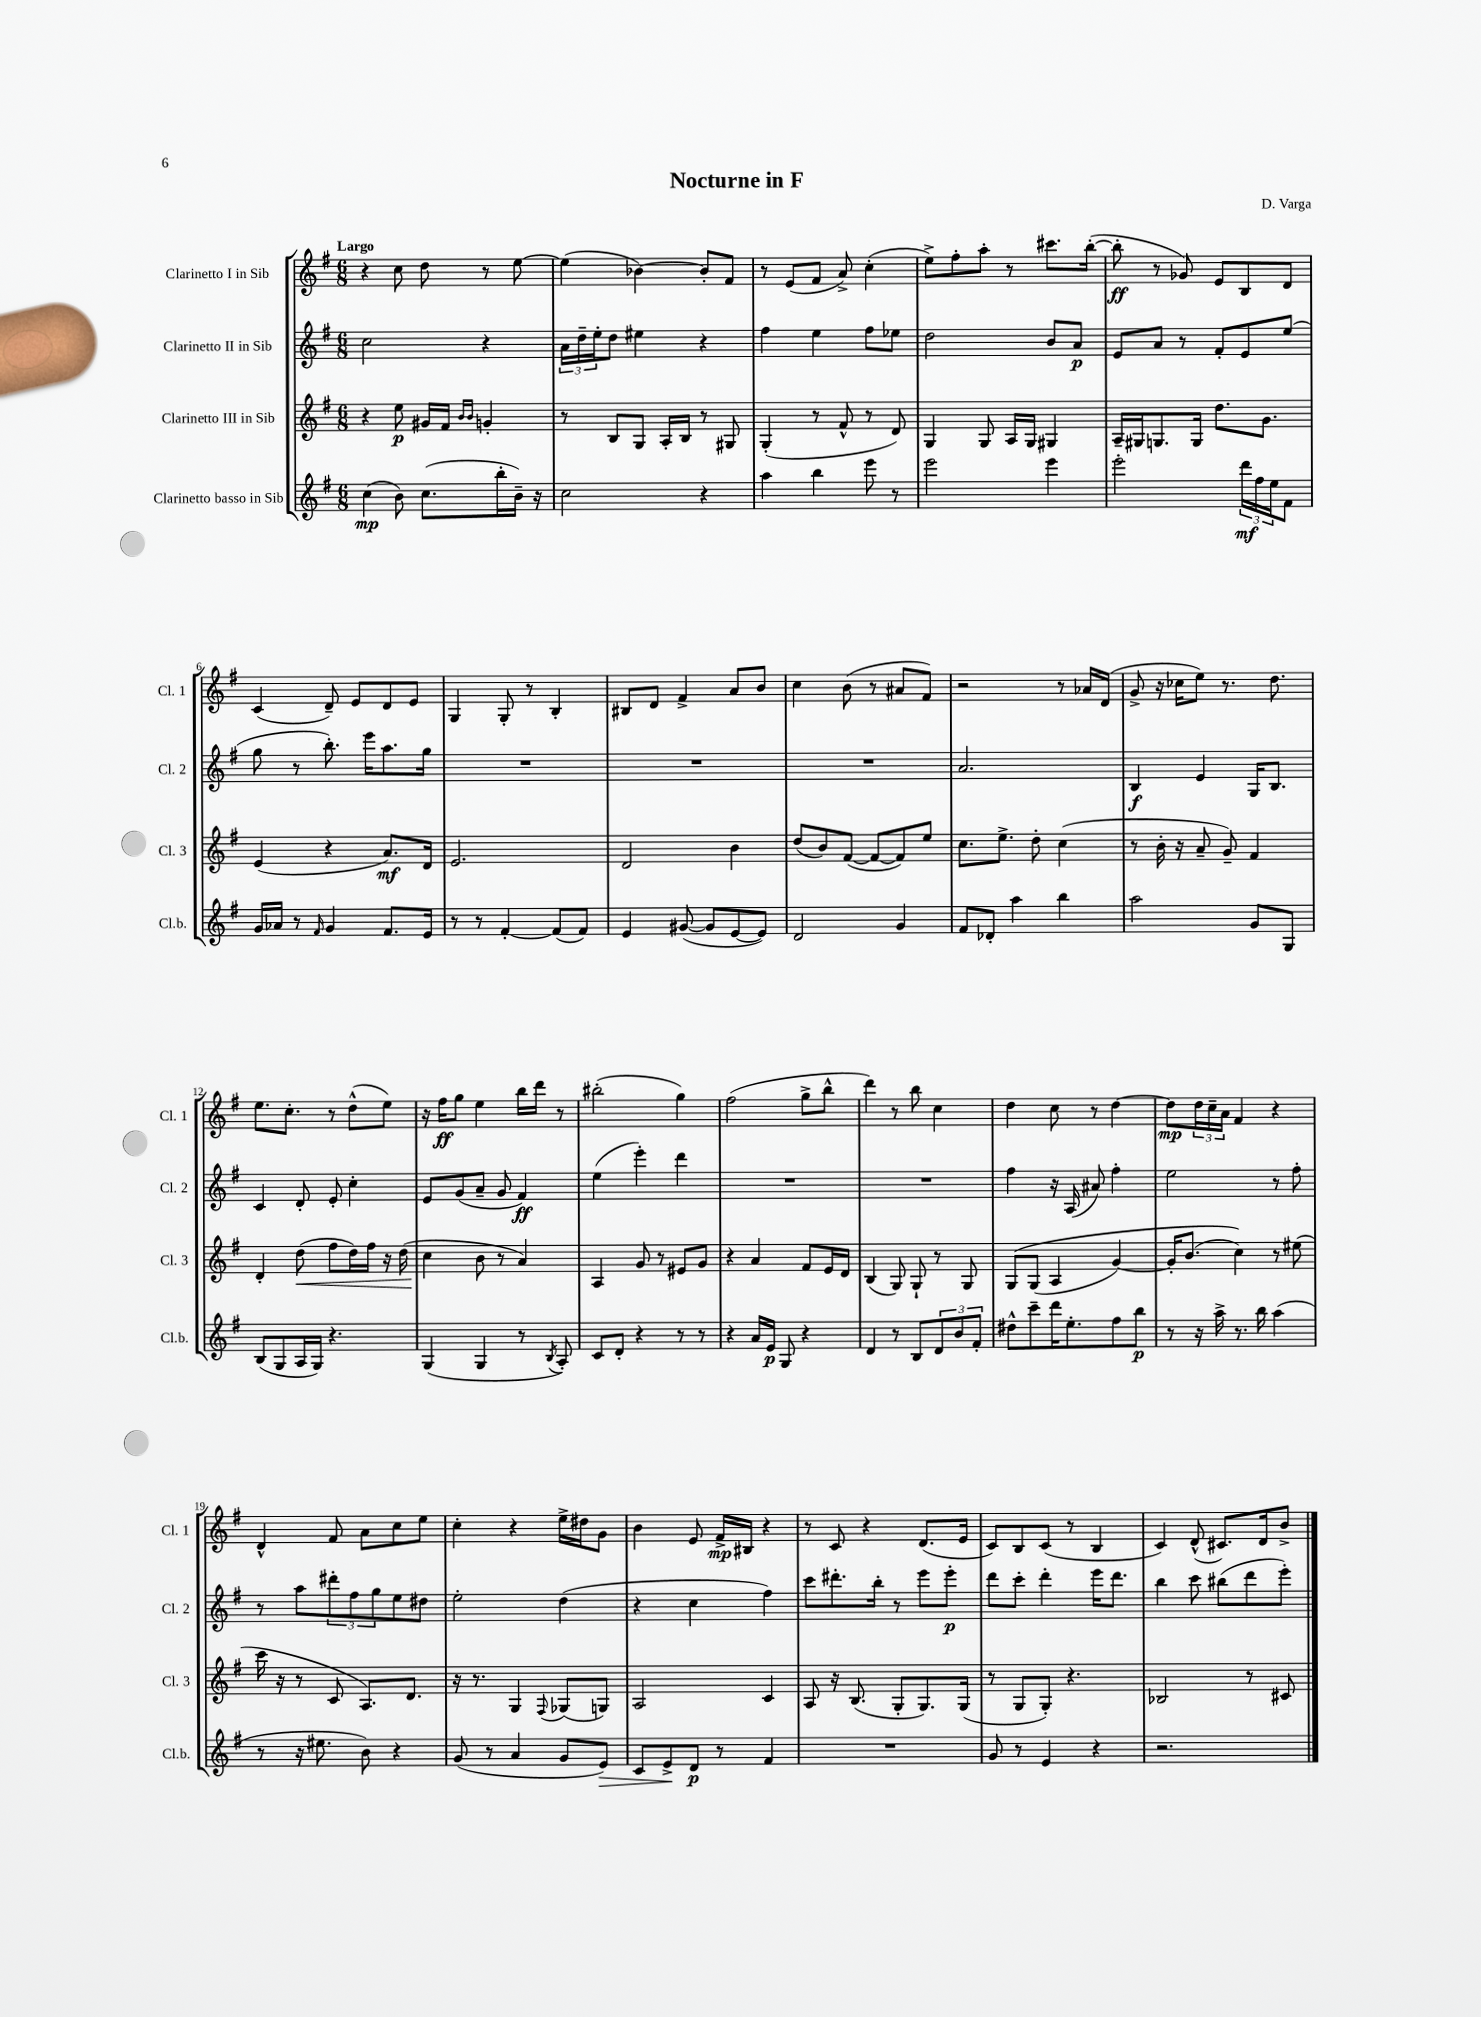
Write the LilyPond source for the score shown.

\header { title = "Nocturne in F" composer = "D. Varga" }
<<
\new StaffGroup <<
\new Staff = "s0" \with { instrumentName = "Clarinetto I in Sib" shortInstrumentName = "Cl. 1" } {
    \clef treble \key g \major \numericTimeSignature \time 6/8 \tempo "Largo"
    r4 c''8 d''8 r8 e''8~ |
    e''4( bes'4~) bes'8-. fis'8 |
    r8 e'8( fis'8 a'8->) c''4-.( |
    e''8->) fis''8-. a''8-. r8 cis'''8. b''16~-.( |
    b''8-.\ff r8 ges'8) e'8 b8 d'8 |
    c'4( d'8--) e'8 d'8 e'8 |
    g4 g8-. r8 b4-. |
    bis8 d'8 fis'4-> a'8 b'8 |
    c''4 b'8( r8 ais'8 fis'8) |
    r2 r8 aes'16 d'16( |
    g'8-> r16 ces''16 e''8) r8. d''8. |
    e''8. c''8.-. r8 d''8-^( e''8) |
    r16 fis''16\ff g''8 e''4 b''16 d'''16 r8 |
    bis''2-.( g''4) |
    fis''2( g''8-> b''8-^ |
    d'''4) r8 b''8 c''4 |
    d''4 c''8 r8 d''4~ |
    d''8\mp \tuplet 3/2 { d''16 c''16-- a'16 } fis'4 r4 |
    d'4-^ fis'8 a'8 c''8 e''8 |
    c''4-. r4 e''16-> dis''16 g'8 |
    b'4 e'8 fis'16->\mp bis16 r4 |
    r8 c'8 r4 d'8.( e'16 |
    c'8) b8 c'8( r8 b4 |
    c'4) d'8-^( cis'8.) d'16 b'8-> \bar "|." |
}
\new Staff = "s1" \with { instrumentName = "Clarinetto II in Sib" shortInstrumentName = "Cl. 2" } {
    \clef treble \key g \major \numericTimeSignature \time 6/8
    c''2 r4 |
    \tuplet 3/2 { a'16 d''16-- e''16-. } d''8 eis''4 r4 |
    fis''4 e''4 fis''8 ees''8 |
    d''2 b'8 a'8\p |
    e'8 a'8 r8 fis'8-. e'8 e''8( |
    g''8 r8 b''8.-.) e'''16 a''8. g''16 |
    R2. |
    R2. |
    R2. |
    a'2. |
    b4\f e'4 g16 b8. |
    c'4 d'8-. e'8-. c''4-. |
    e'8 g'8( a'8-- g'8 fis'4\ff) |
    e''4( e'''4-.) d'''4 |
    R2. |
    R2. |
    fis''4 r16 a16( ais'8) fis''4-. |
    e''2 r8 fis''8-. |
    r8 a''8 \tuplet 3/2 { dis'''8-. fis''8 g''8 } e''8 dis''8 |
    e''2-. d''4( |
    r4 c''4 fis''4) |
    c'''8 dis'''8.-. b''16-. r8 e'''8 e'''8-.\p |
    d'''8 c'''8-. d'''4-. e'''16 d'''8. |
    b''4 c'''8 bis''8( d'''8 e'''8-.) \bar "|." |
}
\new Staff = "s2" \with { instrumentName = "Clarinetto III in Sib" shortInstrumentName = "Cl. 3" } {
    \clef treble \key g \major \numericTimeSignature \time 6/8
    r4 e''8\p gis'16 fis'16 \grace { b'16 b'16 } g'4-. |
    r8 b8 g8 a16-. b16 r8 gis8 |
    g4-.( r8 fis'8-^ r8 d'8) |
    g4 g8 a16 g16 gis4 |
    a16-- gis16 g8. g16 d''8. g'8. |
    e'4( r4 a'8.\mf) d'16 |
    e'2. |
    d'2 b'4 |
    d''8( b'8) fis'8~( fis'8~ fis'8) e''8 |
    c''8. e''8.-> d''8-. c''4( |
    r8 b'16-. r16 a'8-- g'8--) fis'4 |
    d'4-. d''8\<( fis''8 d''16) fis''16 r16 d''16( |
    c''4\! b'8 r8 a'4) |
    a4 g'8 r8 eis'8 g'8 |
    r4 a'4 fis'8 e'16 d'16 |
    b4( g8) g8-! r8 g8 |
    g8\( g8( a4 g'4~) |
    g'16-. b'8.( c''4)\) r8 eis''8( |
    c'''16 r16 r8 c'8 a8.) d'8. |
    r16 r8. g4 \appoggiatura { fis8 } ges8( g8) |
    a2 c'4 |
    a8 r16 b8.( g8-. g8.) g16( |
    r8 g8 g8-.) r4. |
    bes2 r8 cis'8 \bar "|." |
}
\new Staff = "s3" \with { instrumentName = "Clarinetto basso in Sib" shortInstrumentName = "Cl.b." } {
    \clef treble \key g \major \numericTimeSignature \time 6/8
    c''4\mp( b'8) c''8.( b''16-. b'16--) r16 |
    c''2 r4 |
    a''4 b''4 e'''8 r8 |
    e'''2 e'''4 |
    e'''2-. \tuplet 3/2 { d'''16\mf fis''16 e''16 } fis'8 |
    g'16 aes'16 r8 \grace { fis'16 } g'4 fis'8. e'16 |
    r8 r8 fis'4~-. fis'8( fis'8) |
    e'4 gis'8~( gis'8 e'8~ e'8) |
    d'2 g'4 |
    fis'8 des'8-. a''4 b''4 |
    a''2 g'8 g8 |
    b8( g8 a16 g16) r4. |
    g4( g4 r8 \acciaccatura { b8 } a8-.) |
    c'8 d'8-. r4 r8 r8 |
    r4 a'16 e'16\p g8 r4 |
    d'4 r8 b8 \tuplet 3/2 { d'8 b'8 fis'8-. } |
    dis''8-^ c'''8-- d'''16 e''8.-. fis''8 b''8\p |
    r8 r16 a''16-> r8. b''16 a''4( |
    r8 r16 eis''8. b'8) r4 |
    g'8( r8 a'4 g'8 e'8\>) |
    c'8 e'8->\! d'8\p r8 fis'4 |
    R2. |
    g'8 r8 e'4 r4 |
    r2. \bar "|." |
}
>>
>>
